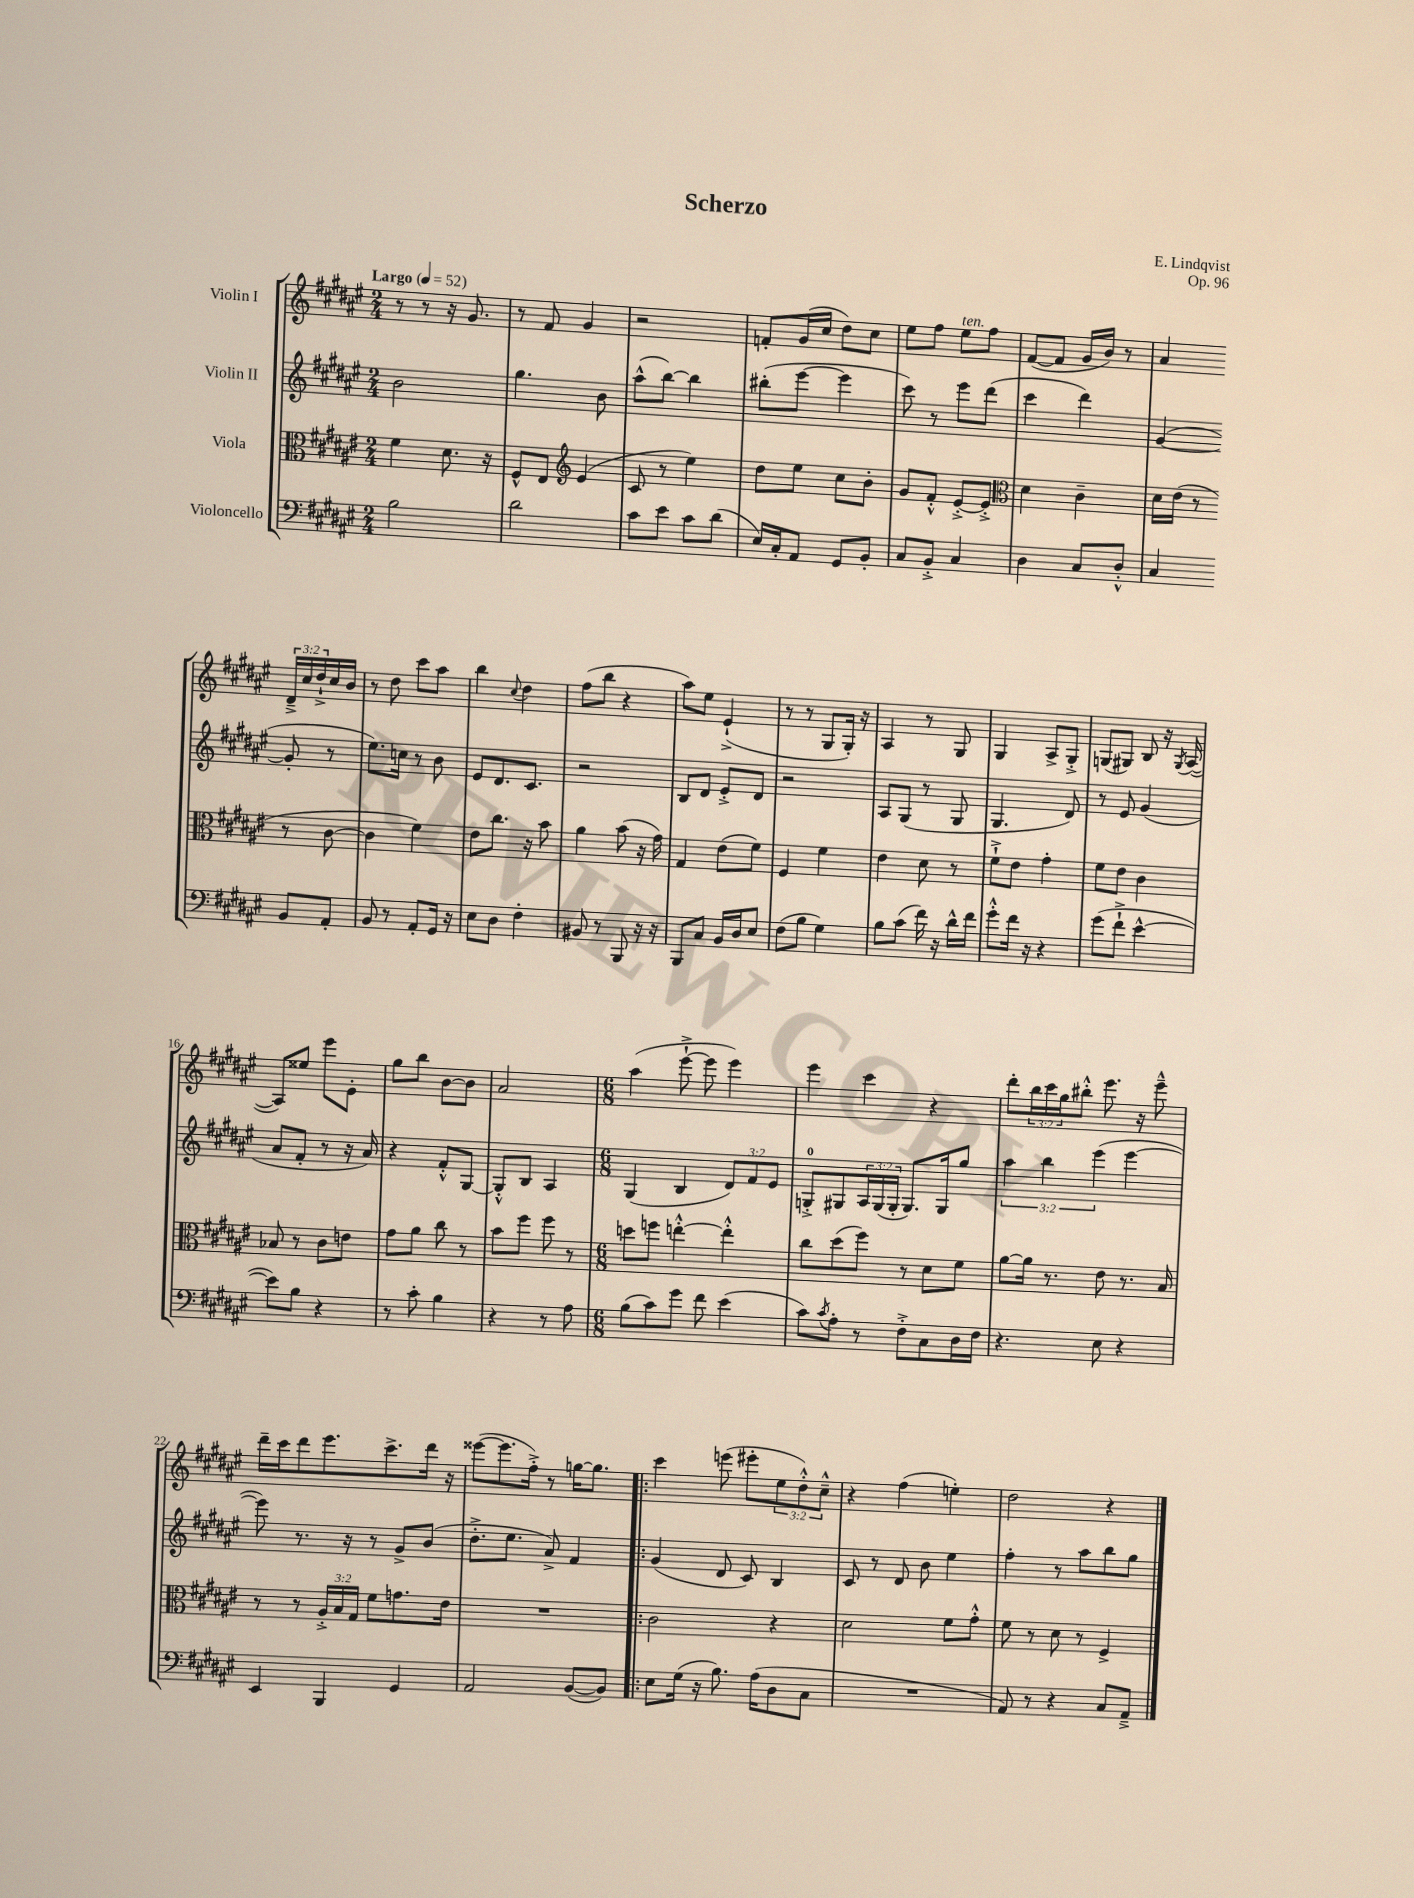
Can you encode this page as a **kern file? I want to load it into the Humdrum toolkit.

**kern	**kern	**kern	**kern
*staff4	*staff3	*staff2	*staff1
*clefF4	*clefC3	*clefG2	*clefG2
*k[f#c#g#d#a#e#]	*k[f#c#g#d#a#e#]	*k[f#c#g#d#a#e#]	*k[f#c#g#d#a#e#]
*M2/4	*M2/4	*M2/4	*M2/4
*MM52	*MM52	*MM52	*MM52
2B	4f#	2b	8r
.	.	.	8r
.	8.d#	.	16r
.	.	.	8.g#
.	16r	.	.
=	=	=	=
2d#	8F#^^	4.gg#	8r
.	8E#	.	8f#
*	*clefG2	*	*
.	(4e#	.	4g#
.	.	8b	.
=	=	=	=
8c#	8c#	(8aa#^^	2r
8e#	8r	[8bb)	.
8c#	4ee#)	4bb]	.
(8d#	.	.	.
=	=	=	=
16E#)	8dd#	(8bb#'	8f'
16C#'	.	.	.
8AA#	8ee#	[8eee#	(16g#
.	.	.	16cc#
8GG#	8cc#	4eee#]	8dd#)
8BB'	8b'	.	8cc#
=	=	=	=
8C#	8g#	8ccc#)	8ee#
8BB'^	8f#'^^	8r	8ff#
4C#	[8e#'^	8eee#	8ee#
.	8e#'^]	(8ddd#	8ff#
=	=	=	=
*	*clefC3	*	*
4D#	4d#	4ccc#	([8f#
.	.	.	8f#]
8C#	4c#~	4ddd#)	16g#
.	.	.	16b)
8D#'^^	.	.	8r
=	=	=	=
4C#	16d#	([4g#	4a#
.	(16e#	.	.
.	8r	.	.
8BB	8r	8g#']	24d#~^
.	.	.	24cc#
.	.	.	24dd#`^
8AA#'	[8c#	8r	16cc#
.	.	.	16b
=	=	=	=
8BB	4c#]	8.ee#)	8r
8r	.	.	8dd#
.	.	16cc	.
8AA#'	4f#)	8r	8ccc#
16GG#	.	8b	8aa#
16r	.	.	.
=	=	=	=
8E#	8e#	8e#	4bb
8D#	8.cc#	8.d#	.
.	.	.	8qqcc#
4F#'	.	.	4dd#
.	16r	8.c#	.
.	8b	.	.
=	=	=	=
8BB#	4a#	2r	(8ff#
8r	.	.	8bb
8BBB	(8b	.	4r
16r	16r	.	.
16r	16g#)	.	.
=	=	=	=
8BBB	4G#	8B	8aa#)
8C#	.	8d#	8ee#
16BB	(8e#	8e#'^	(4e#`^
16D#	.	.	.
8E#	8f#)	8d#	.
=	=	=	=
(8F#	4F#	2r	8r
8B	.	.	8r
4G#)	4f#	.	8G#
.	.	.	16G#')
.	.	.	16r
=	=	=	=
8B	4e#	8A#	4A#
(8c#	.	(8G#	.
16f#)	8d#	8r	8r
16r	.	.	.
16d#^^	8r	8G#	8G#
16f#	.	.	.
=	=	=	=
8g#'^^	8f#`^	4.G#	4G#
16f#	8e#	.	.
16r	.	.	.
4r	4g#'	.	8A#^
.	.	8d#)	8G#'^
=	=	=	=
(8g#	8f#	8r	(8G
8f#`^	8e#	8e#	8G#)
[4e#^^	4c#	(4g#	8B
.	.	.	16r
.	.	.	8qG#
.	.	.	([16A#
=	=	=	=
8e#])	8B-	8a#	8A#])
8B	8r	8f#'	8ee##
4r	8c#	8r	8eee#
.	8e	16r	8e#'
.	.	16a#)	.
=	=	=	=
8r	8g#	4r	8gg#
8c#'	8a#	.	8bb
4B	8cc#	8f#'^^	[8b
.	8r	[8G#	8b]
=	=	=	=
4r	8b	8G#'^^]	2a#
.	8ff#	8B	.
8r	8ff#	4A#	.
8A#	8r	.	.
=	=	=	=
*M6/8	*M6/8	*M6/8	*M6/8
(8B	8dd	(4G#	(4aa#
8c#)	8ff	.	.
8g#	[4ee'^^	4B	[8eee#`^
8f#	.	.	8eee#]
(4e#	4ee'^^]	12d#)	4eee#)
.	.	12f#	.
.	.	12e#	.
=	=	=	=
8c#)	8cc#	8G'^	4eee#
8qc#	.	.	.
8A#'	(8dd#	8G#	.
8r	8ff#)	24A#	4ccc#
.	.	(24G#	.
.	.	24G#'	.
8F#'^	8r	8.G#)	.
8C#	8d#	.	4r
.	.	16G#	.
16D#	8f#	8gg#	.
16F#	.	.	.
=	=	=	=
4.r	[8a#	6aa#	8ddd#'
.	16a#]	.	24bb
.	.	6bb	24ccc#
.	8.r	.	.
.	.	.	24gg#
.	.	.	8bb#'^^
.	.	(6eee#	.
8E#	8e#	.	8.eee#
4r	8.r	[4eee#	.
.	.	.	16r
.	.	.	8eee#~^^
.	16B	.	.
=	=	=	=
4EE#	8r	8eee#])	16ddd#~
.	.	.	16ccc#
.	8r	8.r	8ddd#
4BBB	24A#'^	.	8.eee#
.	24B	.	.
.	.	16r	.
.	24G#	.	.
.	8f#	8r	.
.	.	.	8.ccc#^
4GG#	8.g	8g#^	.
.	.	(8b	16ddd#
.	16e#	.	16r
=	=	=	=
2AA#	2.r	8.dd#'^	([8eee##
.	.	.	8.eee##]
.	.	8.ee#	.
.	.	.	16ff#'^)
.	.	8a#^)	8r
([8BB	.	4f#	[16gg
.	.	.	8.gg]
8BB])	.	.	.
=!|:	=!|:	=!|:	=!|:
8E#	2c#	(4g#	4ccc#
(16G#	.	.	.
16r	.	.	.
8.B)	.	8d#	(8eee
.	.	8c#)	8eee#'
(16A#	.	.	.
8D#	4r	4B	12ee#
.	.	.	12dd#'^^)
8C#	.	.	.
.	.	.	12cc#~^^
=	=	=	=
2.r	2d#	8c#	4r
.	.	8r	.
.	.	8d#	(4ff#
.	.	8b	.
.	8f#	4ee#	4ee')
.	8g#'^^	.	.
=	=	=	=
8AA#)	8f#	4ff#'	2dd#
8r	8r	.	.
4r	8d#	8r	.
.	8r	8aa#	.
8C#	4F#^	8bb	4r
8AA#~^	.	8gg#	.
==	==	==	==
*-	*-	*-	*-
